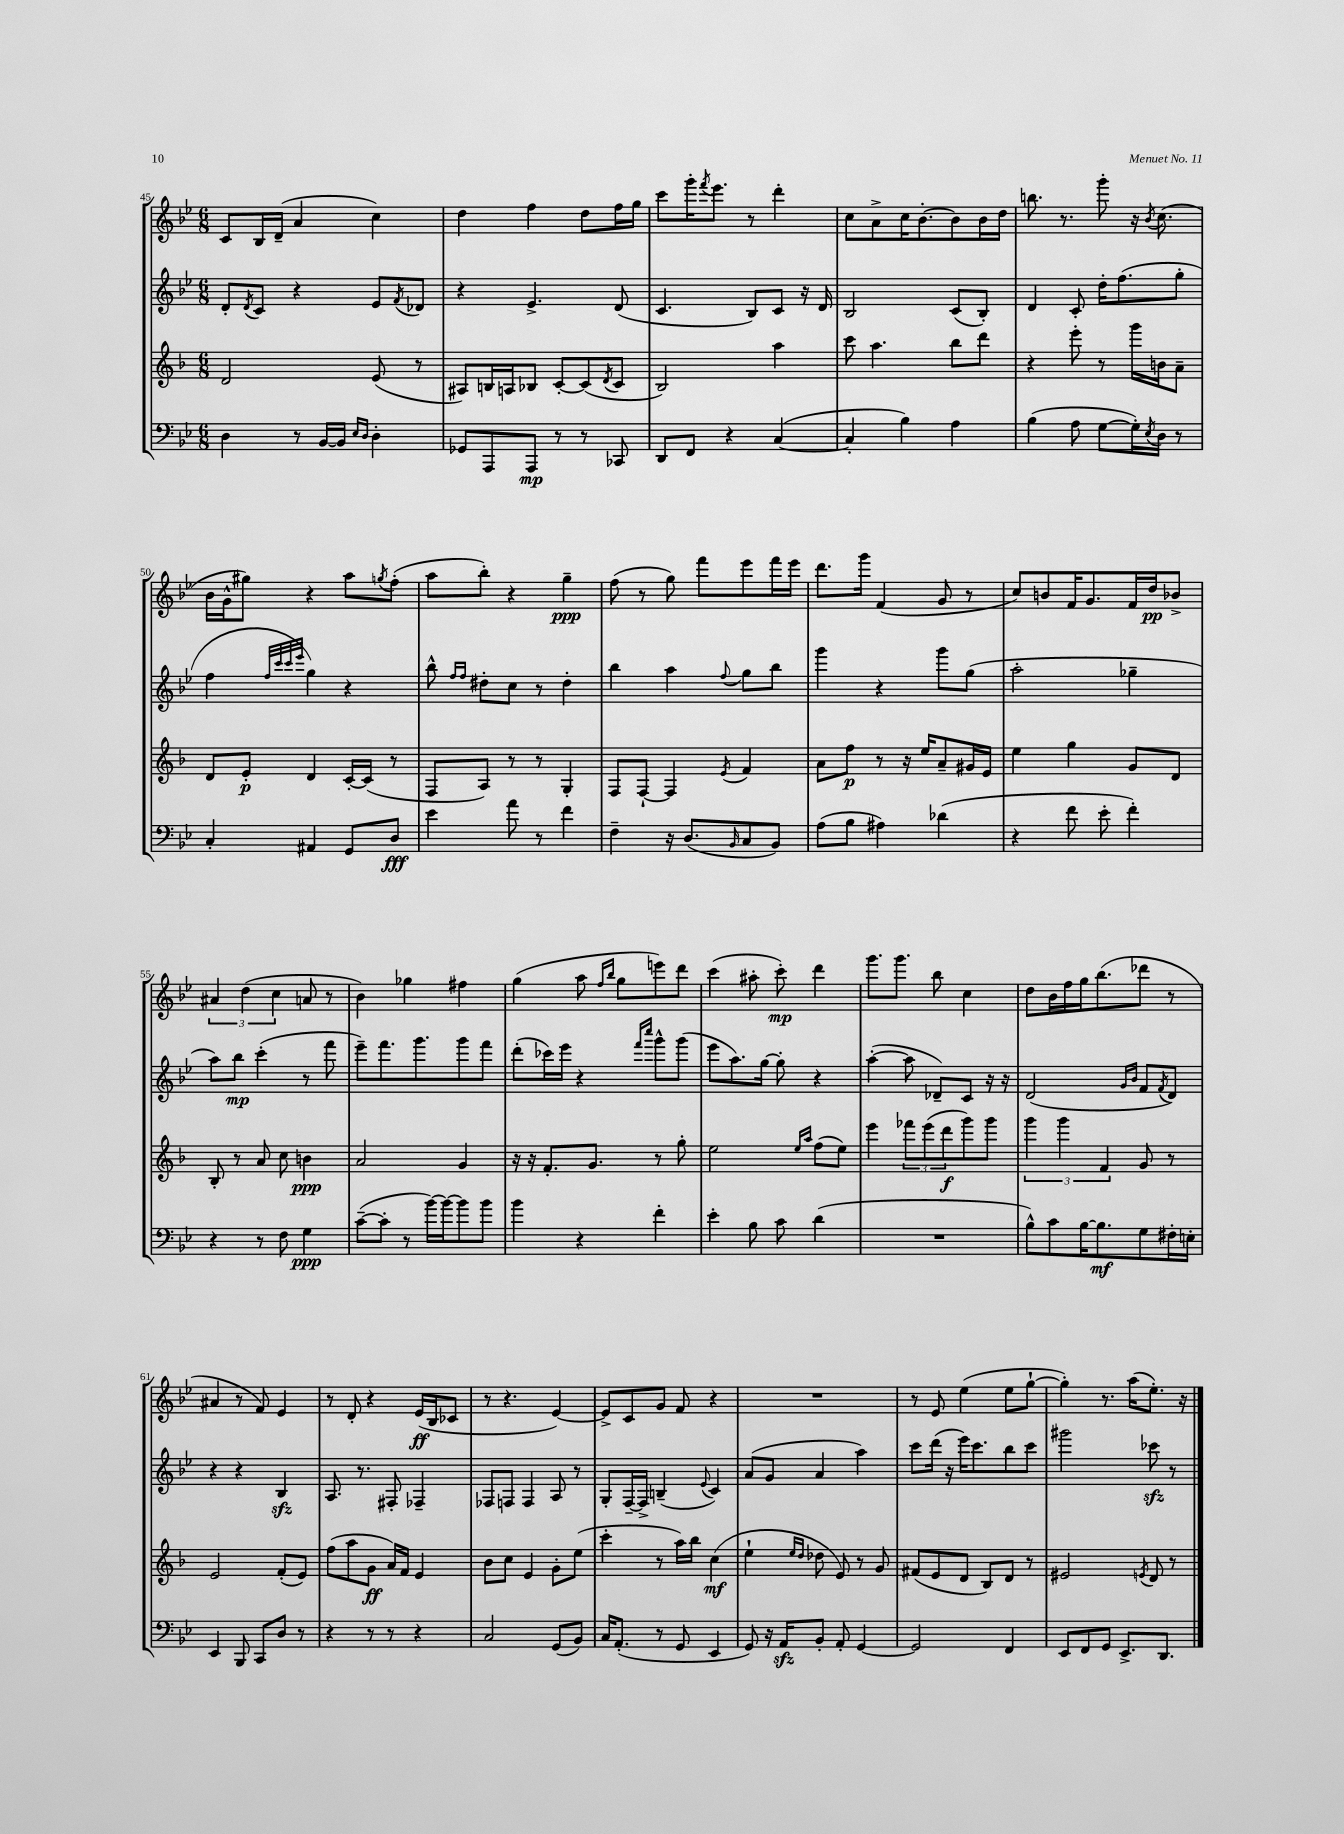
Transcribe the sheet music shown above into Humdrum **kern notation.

**kern	**kern	**kern	**kern
*staff4	*staff3	*staff2	*staff1
*clefF4	*clefG2	*clefG2	*clefG2
*k[b-e-]	*k[b-]	*k[b-e-]	*k[b-e-]
*M6/8	*M6/8	*M6/8	*M6/8
4D	2d	8d'	8c
.	.	8qd	.
.	.	8c	16B-
.	.	.	(16d~
8r	.	4r	4a
[16BB-	.	.	.
16BB-]	.	.	.
16qqE-	.	.	.
16qqD	.	.	.
4D'	(8e	8e-	4cc)
.	.	8qf	.
.	8r	8d-	.
=	=	=	=
8GG-	8A#)	4r	4dd
8AAA	16B	.	.
.	16A	.	.
8AAA	8B-	4.e-^	4ff
8r	[8c'	.	.
8r	(8c]	.	8dd
.	8qd	.	.
8CC-	8c	(8d	16ff
.	.	.	16gg
=	=	=	=
8DD	2B-)	4.c	8ccc
8FF	.	.	16ggg'
.	.	.	8qfff
.	.	.	8.eee-
4r	.	.	.
.	.	8B-)	8r
([4C	4aa	8c	4ddd'
.	.	16r	.
.	.	16d	.
=	=	=	=
4C']	8ccc	2B-	8cc
.	4.aa	.	8a^
4B-)	.	.	16cc
.	.	.	[8.b-'
4A	8bb-	(8c	8b-]
.	8ddd	8B-')	16b-
.	.	.	16dd
=	=	=	=
(4B-	4r	4d	8.bb
.	.	.	8.r
8A	8eee'	8c'	.
[8G	8r	16dd'	8ggg'
.	.	(8.ff	.
16G'])	16ggg	.	16r
8qE-	.	.	8qb-
16D	16b	.	(8.cc
8r	8a~	8gg'	.
=	=	=	=
4C'	8d	4ff	16b-
.	.	.	16g^^
.	8e'	.	8gg#)
.	.	32qqff	.
.	.	32qqccc	.
.	.	32qqccc	.
.	.	32qqeee-	.
4AA#	4d	4gg)	4r
8GG	[16c'	4r	8aa
.	(16c]	.	.
.	.	.	8qgg
8D	8r	.	(8ff'
=	=	=	=
4e-	8F	8bb-^^	8aa
.	.	16qqff	.
.	.	16qqff	.
.	8A)	8dd#'	8bb-')
8a	8r	8cc	4r
8r	8r	8r	.
4f	4G'	4dd#'	4gg~
=	=	=	=
4F~	8F	4bb-	(8ff
.	[8F`	.	8r
16r	4F]	4aa	8gg)
(8.D	.	.	.
.	.	.	8fff
16qqBB-	8qe	8qqff	.
8C	4f	8gg	8eee-
8BB-)	.	8bb-	16fff
.	.	.	16eee-
=	=	=	=
(8A	8a	4ggg	8.ddd
8B-	8ff	.	.
.	.	.	16ggg
4A#)	8r	4r	(4f
.	16r	.	.
.	16ee	.	.
(4d-	8a~	8ggg	8g
.	16g#	(8gg	8r
.	16e	.	.
=	=	=	=
4r	4ee	2aa'	8cc)
.	.	.	8b
8f	4gg	.	16f
.	.	.	8.g
8e-'	.	.	.
4f')	8g	4gg-~	16f
.	.	.	16dd
.	8d	.	8b-^
=	=	=	=
4r	8B-'	8aa)	6a#
.	8r	8bb-	.
.	.	.	(6dd
8r	8a	(4ccc'	.
.	.	.	6cc
8F	8cc	.	.
4G	4b	8r	8a
.	.	8fff	8r
=	=	=	=
([8c~	2a	8eee-~)	4b-)
8c']	.	8.fff	.
8r	.	.	4gg-
.	.	8.ggg	.
[16b-)	.	.	.
16b-_	.	.	.
8b-]	4g	8ggg	4ff#
8b-	.	8fff	.
=	=	=	=
4b-	16r	(8ddd'	(4gg
.	16r	.	.
.	8.f'	16ccc-)	.
.	.	16eee-	.
4r	.	4r	8aa
.	8.g	.	.
.	.	.	16qqff
.	.	.	16qqbb-
.	.	.	8gg
.	.	16qqfff	.
.	.	16qqcccc	.
4f'	8r	8ggg^^	8eee)
.	8gg'	(8ggg	8ddd
=	=	=	=
4e-'	2ee	8eee-	(4ccc
.	.	8.aa)	.
8B-	.	.	8aa#'
.	.	[16gg	.
8c	.	8gg']	8ccc')
.	16qqee	.	.
.	16qqaa	.	.
(4d	(8ff	4r	4ddd
.	8ee)	.	.
=	=	=	=
2.r	4eee	([4aa'	8.ggg
.	.	.	8.ggg
.	12fff-	8aa]	.
.	(12eee	.	.
.	.	8d-~)	8bb-
.	12ddd	.	.
.	8ggg)	8c	4cc
.	8ggg	16r	.
.	.	16r	.
=	=	=	=
8B-^^)	6ggg	(2d	8dd
8c	.	.	16b-
.	6ggg	.	.
.	.	.	16ff
[16B-	.	.	16gg
8.B-]	.	.	(8.bb-
.	6f	.	.
.	.	16qqg	.
.	.	16qqb-	.
8G	8g	8f	8ddd-
.	.	8qf	.
16F#'	8r	8d)	8r
16E'	.	.	.
=	=	=	=
4EE-	2e	4r	4a#
8BBB-	.	4r	8r
8CC	.	.	8f)
8D	(8f'	4B-	4e-
8r	8e)	.	.
=	=	=	=
4r	(8ff	8.A	8r
.	8aa	.	8d'
.	.	8.r	.
8r	8g	.	4r
8r	16a)	8F#'	.
.	16f	.	.
4r	4e	4F-~	(16e-
.	.	.	16B-
.	.	.	8c-
=	=	=	=
2C	8b-	8F-	8r
.	8cc	8F	4.r
.	4e	4F	.
(8GG	8g'	8A	[4e-)
8BB-)	(8ee	8r	.
=	=	=	=
16C	4ccc'	8G'	8e-^]
(8.AA'	.	.	.
.	.	[16F~	8c
.	.	16F^]	.
8r	8r	(4B~	8g
8GG	16aa)	.	8f
.	16bb-	.	.
.	.	8qqe-	.
4EE-	(4cc	4c)	4r
=	=	=	=
8GG)	4ee`	(8a	2.r
16r	.	8g	.
16AA	.	.	.
.	16qqee	.	.
.	16qqdd	.	.
8BB-'	8dd-	4a	.
8AA'	8e)	.	.
[4GG	8r	4aa)	.
.	8g	.	.
=	=	=	=
2GG]	(8f#	8ccc	8r
.	8e	(16ddd	8e-
.	.	16r	.
.	8d	16eee-)	(4ee-
.	.	8.ccc	.
.	8B-)	.	.
4FF	8d	8bb-	8ee-
.	8r	8ccc	[8gg`
=	=	=	=
8EE-	2e#	2ggg#	4gg'])
8FF	.	.	.
8GG	.	.	8.r
8.EE-^	.	.	.
.	.	.	(16aa
.	8qe	.	.
.	8d	8ccc-	8.ee-')
8.DD	.	.	.
.	8r	8r	.
.	.	.	16r
==	==	==	==
*-	*-	*-	*-
